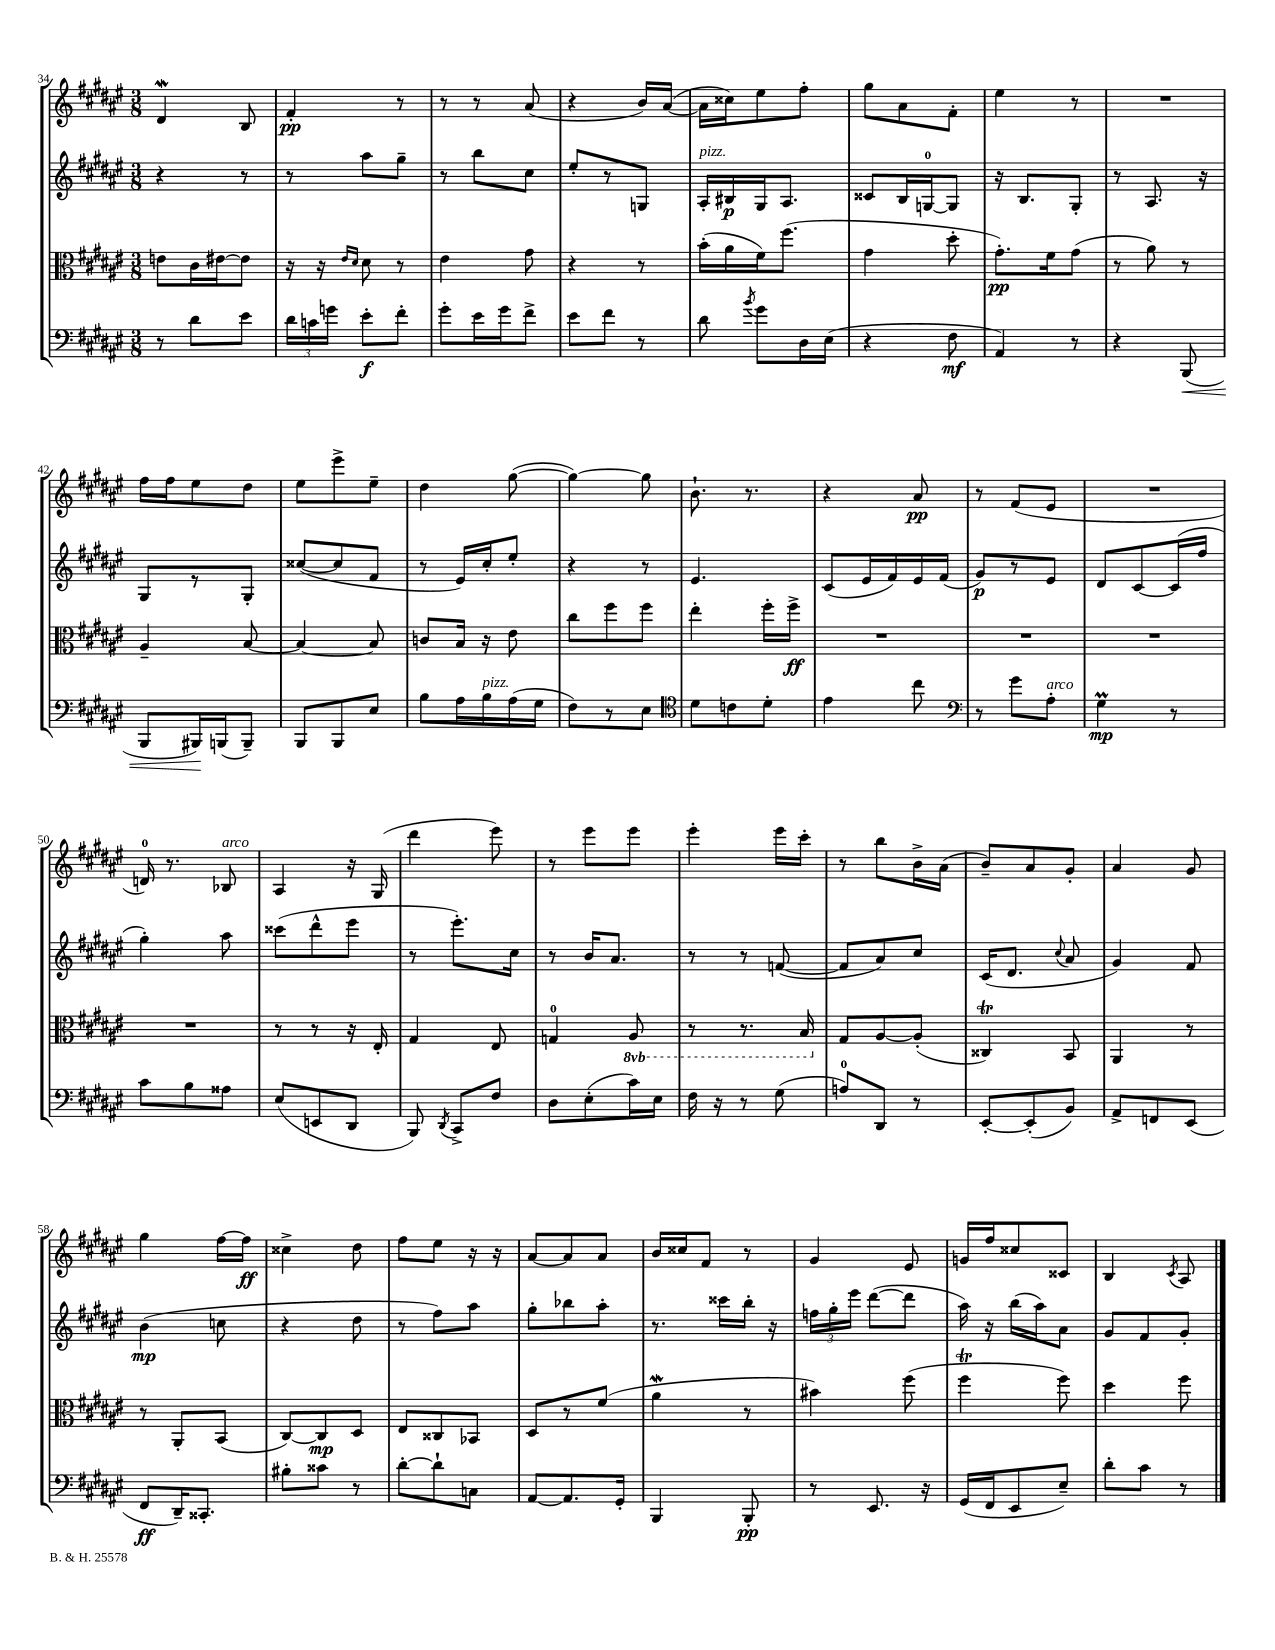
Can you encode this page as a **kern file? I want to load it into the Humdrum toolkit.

**kern	**kern	**kern	**kern
*staff4	*staff3	*staff2	*staff1
*clefF4	*clefC3	*clefG2	*clefG2
*k[f#c#g#d#a#e#]	*k[f#c#g#d#a#e#]	*k[f#c#g#d#a#e#]	*k[f#c#g#d#a#e#]
*M3/8	*M3/8	*M3/8	*M3/8
8r	8e	4r	4d#
8d#	16c#	.	.
.	[16e#	.	.
8e#	8e#]	8r	8B
=	=	=	=
24d#	16r	8r	4f#'
24c	.	.	.
.	16r	.	.
24g	.	.	.
.	16qqe#	.	.
.	16qqd#	.	.
8e#'	8d#	8aa#	.
8f#'	8r	8gg#~	8r
=	=	=	=
8g#'	4e#	8r	8r
16e#	.	8bb	8r
16g#	.	.	.
8f#^	8g#	8cc#	(8a#
=	=	=	=
8e#	4r	8ee#'	4r
8f#	.	8r	.
8r	8r	8G	16b)
.	.	.	([16a#
=	=	=	=
8d#	(16b'	16A#'	16a#]
.	16a#	16B#	16cc##)
8qb	.	.	.
8g#	16f#)	16G#	8ee#
.	(8.ff#	8.A#	.
16D#	.	.	8ff#'
(16E#	.	.	.
=	=	=	=
4r	4g#	8c##	8gg#
.	.	16B	8a#
.	.	[16G	.
8F#	8dd#'	8G]	8f#'
=	=	=	=
4AA#)	8.g#')	16r	4ee#
.	.	8.B	.
.	16f#	.	.
8r	(8g#	8G#'	8r
=	=	=	=
4r	8r	8r	4.r
.	8a#)	8.A#	.
(8BBB	8r	.	.
.	.	16r	.
=	=	=	=
8BBB	4A#~	8G#	16ff#
.	.	.	16ff#
16BBB#)	.	8r	8ee#
(16BBB	.	.	.
8BBB~)	[8B	8G#'	8dd#
=	=	=	=
8BBB	4B_	([8cc##	8ee#
8BBB	.	8cc##]	8eee#^
8E#	8B]	8f#	8ee#~
=	=	=	=
8B	8c	8r	4dd#
16A#	16B	16e#)	.
16B	16r	16cc#'	.
(16A#	8e#	8ee#'	([8gg#
16G#	.	.	.
=	=	=	=
8F#)	8cc#	4r	4gg#_)
8r	8ff#	.	.
8E#	8ff#	8r	8gg#]
=	=	=	=
*clefC4	*	*	*
8d#	4ee#'	4.e#	8.b`
8c	.	.	.
.	.	.	8.r
8d#'	16ff#'	.	.
.	16ff#^	.	.
=	=	=	=
4e#	4.r	(8c#	4r
.	.	16e#	.
.	.	16f#)	.
8cc#	.	16e#	8a#
.	.	(16f#	.
=	=	=	=
*clefF4	*	*	*
8r	4.r	8g#)	8r
8g#	.	8r	(8f#
8A#'	.	8e#	8e#
=	=	=	=
4G#	4.r	8d#	4.r
.	.	[8c#	.
8r	.	(16c#]	.
.	.	16ff#	.
=	=	=	=
8c#	4.r	4gg#')	16d)
.	.	.	8.r
8B	.	.	.
8A##	.	8aa#	8B-
=	=	=	=
(8E#	8r	(8ccc##	4A#
8EE	8r	8ddd#^^	.
8DD#	16r	8eee#	16r
.	16E#'	.	(16G#
=	=	=	=
8BBB)	4G#	8r	4ddd#
8qDD#	.	.	.
8CC#^	.	8.eee#')	.
8F#	8E#	.	8eee#)
.	.	16cc#	.
=	=	=	=
8D#	4G	8r	8r
(8E#'	.	16b	8eee#
.	.	8.a#	.
16c#)	8AA#	.	8eee#
16E#	.	.	.
=	=	=	=
16F#	8r	8r	4eee#'
16r	.	.	.
8r	8.r	8r	.
(8G#	.	([8f	16eee#
.	16BB	.	16ccc#'
=	=	=	=
8A)	8G#	8f]	8r
8DD#	[8A#	8a#)	8bb
8r	(8A#']	8cc#	16b^
.	.	.	(16a#
=	=	=	=
[8EE#'	4C##)	(16c#	8b~)
.	.	8.d#	.
(8EE#']	.	.	8a#
.	.	8qqcc#	.
8BB)	8BB	8a#	8g#'
=	=	=	=
8AA#^	4AA#	4g#)	4a#
8FF	.	.	.
(8EE#	8r	8f#	8g#
=	=	=	=
8FF#	8r	(4b	4gg#
16DD#~)	8AA#'	.	.
8.CC##'	.	.	.
.	(8BB	8cc	[16ff#
.	.	.	16ff#]
=	=	=	=
8B#'	[8C#)	4r	4cc##^
8c##	8C#]	.	.
8r	8D#	8dd#	8dd#
=	=	=	=
[8d#'	8E#	8r	8ff#
8d#`]	8C##	8ff#)	8ee#
8C	8BB-	8aa#	16r
.	.	.	16r
=	=	=	=
[8AA#	8D#	8gg#'	[8a#
8.AA#]	8r	8bb-	8a#]
.	(8f#	8aa#'	8a#
16GG#'	.	.	.
=	=	=	=
4BBB	4a#	8.r	16b
.	.	.	16cc##
.	.	.	8f#
.	.	16ccc##	.
8BBB'	8r	16bb'	8r
.	.	16r	.
=	=	=	=
8r	4b#)	24ff	4g#
.	.	24gg#'	.
.	.	24eee#	.
8.EE#	.	([8ddd#	.
.	(8ff#	8ddd#]	8e#
16r	.	.	.
=	=	=	=
(16GG#	4ff#	16aa#)	16g
16FF#	.	16r	16ff#
8EE#	.	(16bb	8cc##
.	.	16aa#)	.
8E#~)	8ff#)	8a#	8c##
=	=	=	=
8d#'	4dd#	8g#	4B
8c#	.	8f#	.
.	.	.	8qc#
8r	8ff#	8g#'	8A#
==	==	==	==
*-	*-	*-	*-
